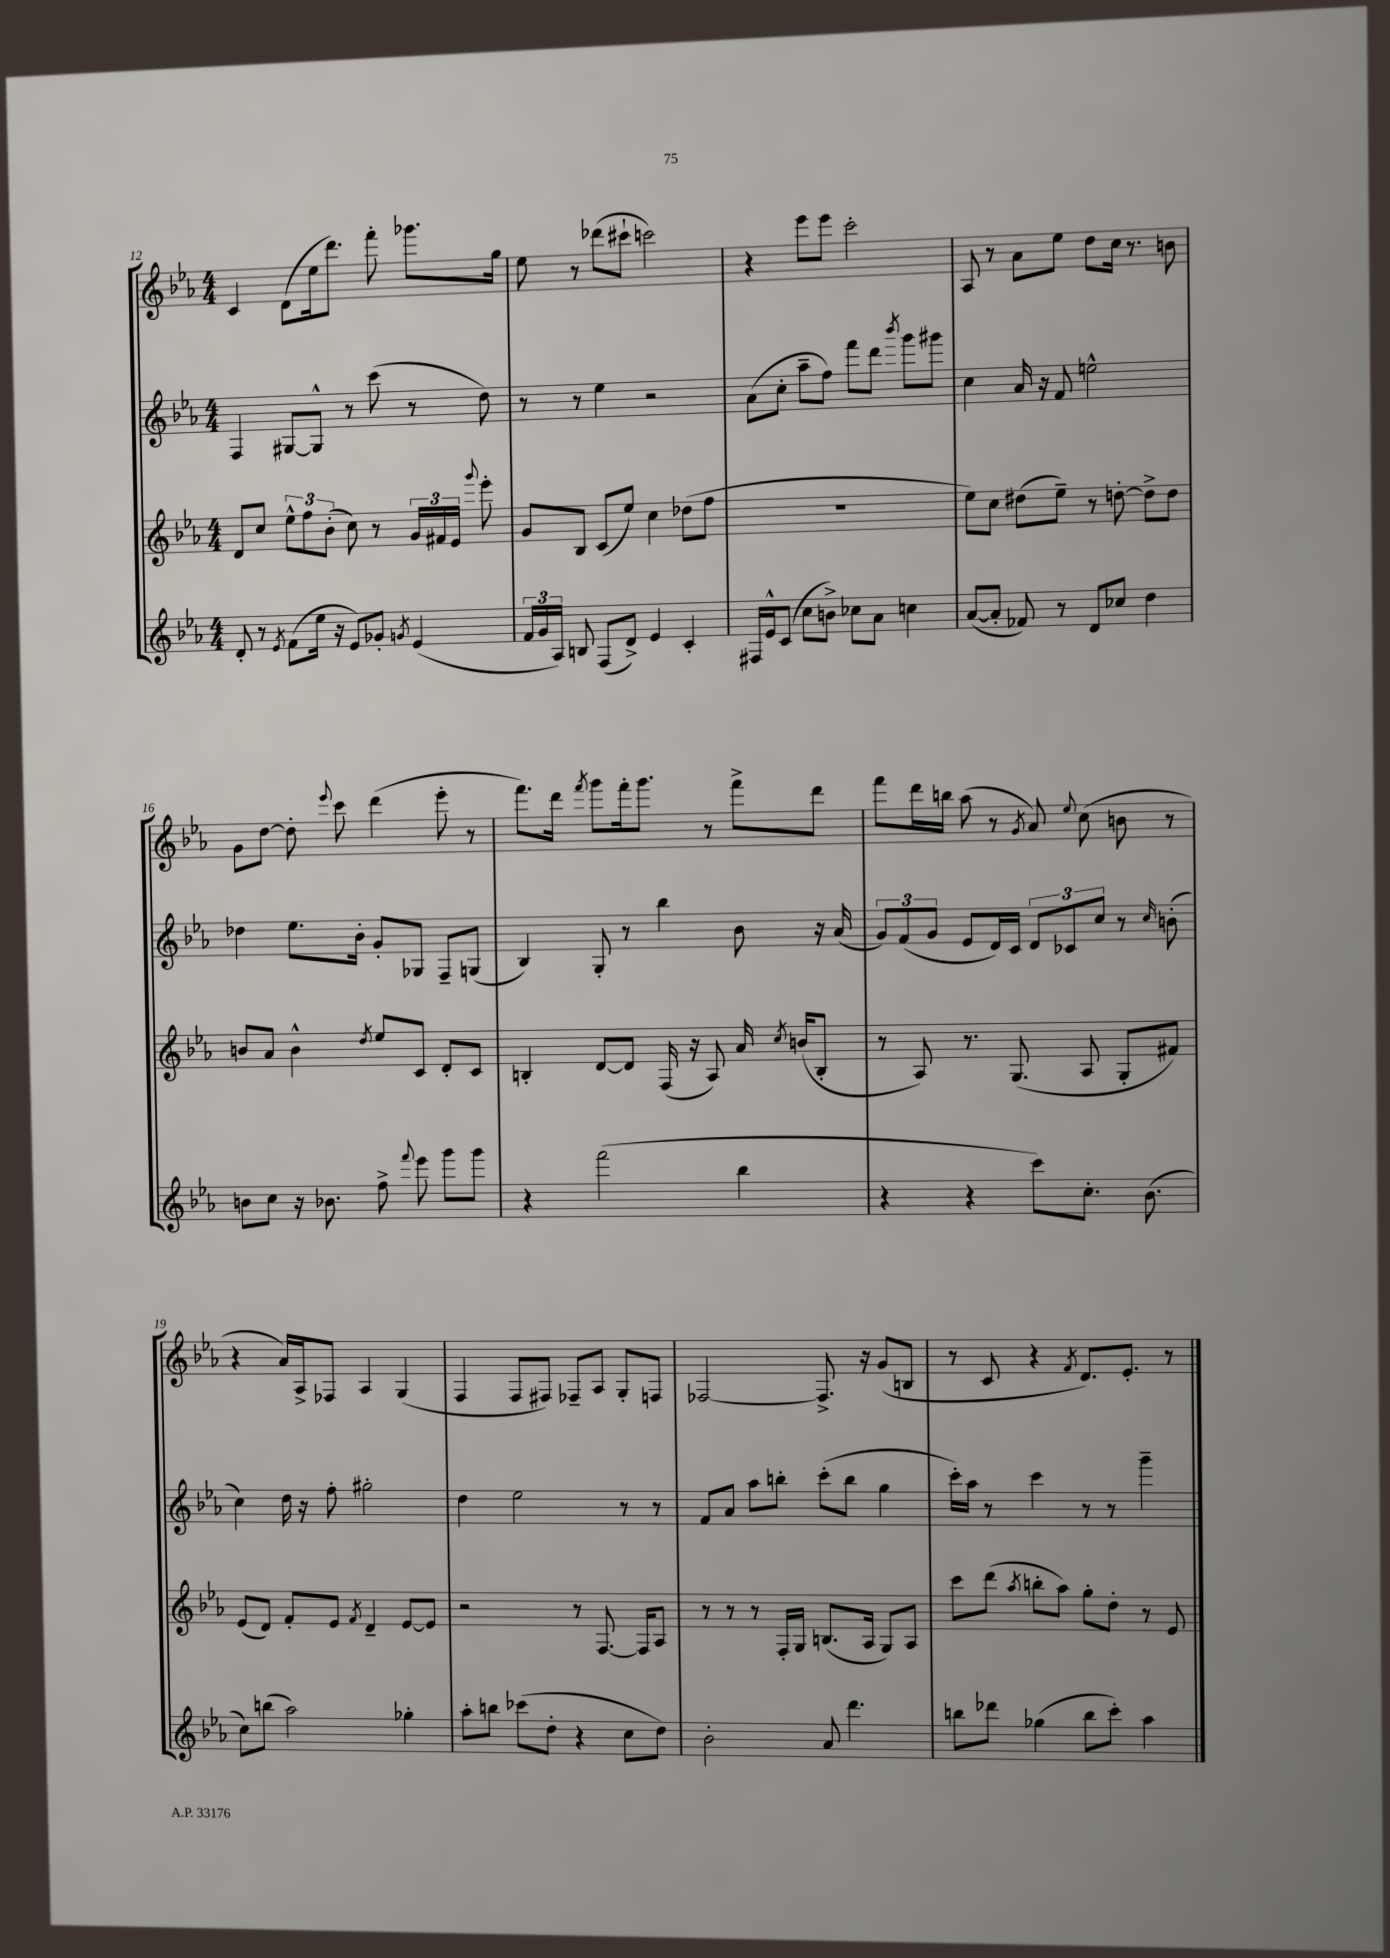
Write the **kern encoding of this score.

**kern	**kern	**kern	**kern
*part4	*part3	*part2	*part1
*staff4	*staff3	*staff2	*staff1
*clefG2	*clefG2	*clefG2	*clefG2
*k[b-e-a-]	*k[b-e-a-]	*k[b-e-a-]	*k[b-e-a-]
*M4/4	*M4/4	*M4/4	*M4/4
=12	=12	=12	=12
8d'/	8d/L	4F/	4c/
8r	8cc/J	.	.
8qe-/	.	.	.
(8f\L	12ee-^^\L	[8G#X/L	(8d\L
.	12ff\	.	.
16ee-\Jk	.	8G#^^/J]	16ee-\k
.	(12b-'\J	.	.
16r	.	.	8.ddd\J)
8e-/L)	8cc\)	8r	.
8g-X'/J	8r	(8ccc\	8fff'\
8qgn/	.	.	.
(4e-/	24g/LL	8r	8.ggg-X\L
.	24f#X/	.	.
.	24e-/JJ	.	.
.	8qqggg/	.	.
.	8eee-'\	8dd\)	.
.	.	.	16gg\Jk
=13	=13	=13	=13
24f/LL	8g/L	8r	8ee-\
24g/	.	.	.
24A-/JJ)	.	.	.
8Bn/	8B-/J	8r	8r
(8F/L	(8c/L	4ee-\	(8ddd-X\L
8d^/J)	8ee-/J)	.	8ccc#X`\J
4e-/	4cc\	2r	2cccn\)
4c'/	(8dd-X\L	.	.
.	8ff\J	.	.
=14	=14	=14	=14
16F#X/LL	1r	(8a-\L	4r
16e-^^/J	.	.	.
(8c/J	.	8cc'\J	.
8cc\L	.	8aa-~\L	8eee-\L
8bn^\J)	.	8ff\J)	8eee-\J
8cc-X\L	.	8fff\L	2ccc'\
8a-\J	.	8ddd\J	.
.	.	8qbbb-/	.
4ccn\	.	8ggg\L	.
.	.	8ggg#X\J	.
=15	=15	=15	=15
([8a-/L	8ee-\L)	4cc\	8A-/
8a-'/J]	8cc\J	.	8r
8f-X/)	(8dd#X\L	16a-/	8a-\L
.	.	16r	.
8r	8ee-~\J)	8f/	8ee-\J
8d/L	8r	2een^^\	8dd\L
8cc-X/J	[8ddn'\	.	16cc\Jk
.	.	.	8.r
4dd\	8dd^\L]	.	.
.	8dd\J	.	8bn\
!!LO:LB:g=z
=16	=16	=16	=16
8bn\L	8bn/L	4dd-X\	8g\L
8cc\J	8a-/J	.	[8dd\J
16r	4b^^\	8.ee-\L	8dd'\]
8.b-X\	.	.	.
.	.	.	8qqeee-/
.	.	.	8ccc\
.	.	16b-'\Jk	.
.	8qdd/	.	.
8ff^\	8ee-/L	8g'/L	(4ddd\
8qqfff/	.	.	.
8eee-\	8c/J	8G-X/J	.
8ggg\L	8d'/L	8F~/L	8eee-'\
8ggg\J	8c/J	(8Gn/J	8r
=17	=17	=17	=17
4r	4Bn'/	4B-/)	8.fff\L)
.	.	.	16ddd\Jk
.	.	.	8qfff/
(2fff\	[8d/L	8G'/	8ggg\L
.	8d/J]	8r	16fff'\k
.	.	.	8.ggg\J
.	(16F/	4bb-\	.
.	16r	.	.
.	8A-/)	.	8r
4bb-\	16a-/	8b-\	8fff^\L
.	8qcc/	.	.
.	(16bn/KL	.	.
.	8B'/J	16r	8ddd\J
.	.	(16a-/	.
=18	=18	=18	=18
4r	8r	12g/L)	8fff\L
.	.	(12f/	.
.	8A-/)	.	16ddd\L
.	.	12g/J	.
.	.	.	16bbn\JJ
4r	8.r	8e-/L	(8aa-\
.	.	16d/L)	8r
.	(8.G/	16c/JJ	.
.	.	.	8qg/
8ccc\L)	.	12d/L	8a-/)
.	.	12c-X/	.
.	.	.	8qqee-/
8.cc'\J	8A-/	.	(8cc\
.	.	12cc/J	.
.	8G'/L	8r	8bn\
(8.b-\	.	.	.
.	.	16qqcc/	.
.	8f#X/J)	(8bn'\	8r
!!LO:LB:g=z
=19	=19	=19	=19
8cc\L)	(8e-/L	4cc\)	4r
(8bbn\J	8d/J)	.	.
2aa-\)	8f'/L	16dd\	16a-/LL)
.	.	16r	16A-^/J
.	8e-/J	8ff'\	8F-X/J
.	8qf/	.	.
.	4d~/	2gg#X'\	4A-/
4gg-X'\	[8e-/L	.	(4G/
.	8e-/J]	.	.
=20	=20	=20	=20
8aa-'\L	2r	4dd\	4F/
8bbn\J	.	.	.
(8ccc-X\L	.	2ee-\	8F/L
8dd'\J	.	.	8F#X/J)
4r	8r	.	8F-X~/L
.	[8.F/	.	8A-/J
8cc\L	.	8r	8G'/L
.	16F/KL]	.	.
8dd\J)	8A-/J	8r	8Fn/J
=21	=21	=21	=21
2b-'\	8r	8f/L	[2F-X/
.	8r	8a-/J	.
.	8r	8aa-\L	.
.	16F'/LL	8bbn'\J	.
.	16G/JJ	.	.
8a-/	(8.Bn/L	(8ccc'\L	8.F-^/]
4.ddd\	.	8bb\J	.
.	16A-/Jk	.	16r
.	8G/L)	4gg\	(8g/L
.	8A-/J	.	8Bn/J
=22	=22	=22	=22
8bbn\L	8ccc\L	16ccc'\LL)	8r
.	.	16aa-\JJ	.
8ddd-X\J	(8ddd\J	8r	8c/
.	8qaa-/	.	.
(4gg-X\	8bbn'\L	4ccc\	4r
.	8aa-\J)	.	.
.	.	.	8qf/
8bb\L	8gg'\L	8r	8.d/L)
8ccc'\J)	8dd'\J	8r	.
.	.	.	8.e-'/J
4aa-\	8r	4ggg~\	.
.	8e-/	.	8r
==	==	==	==
*-	*-	*-	*-
